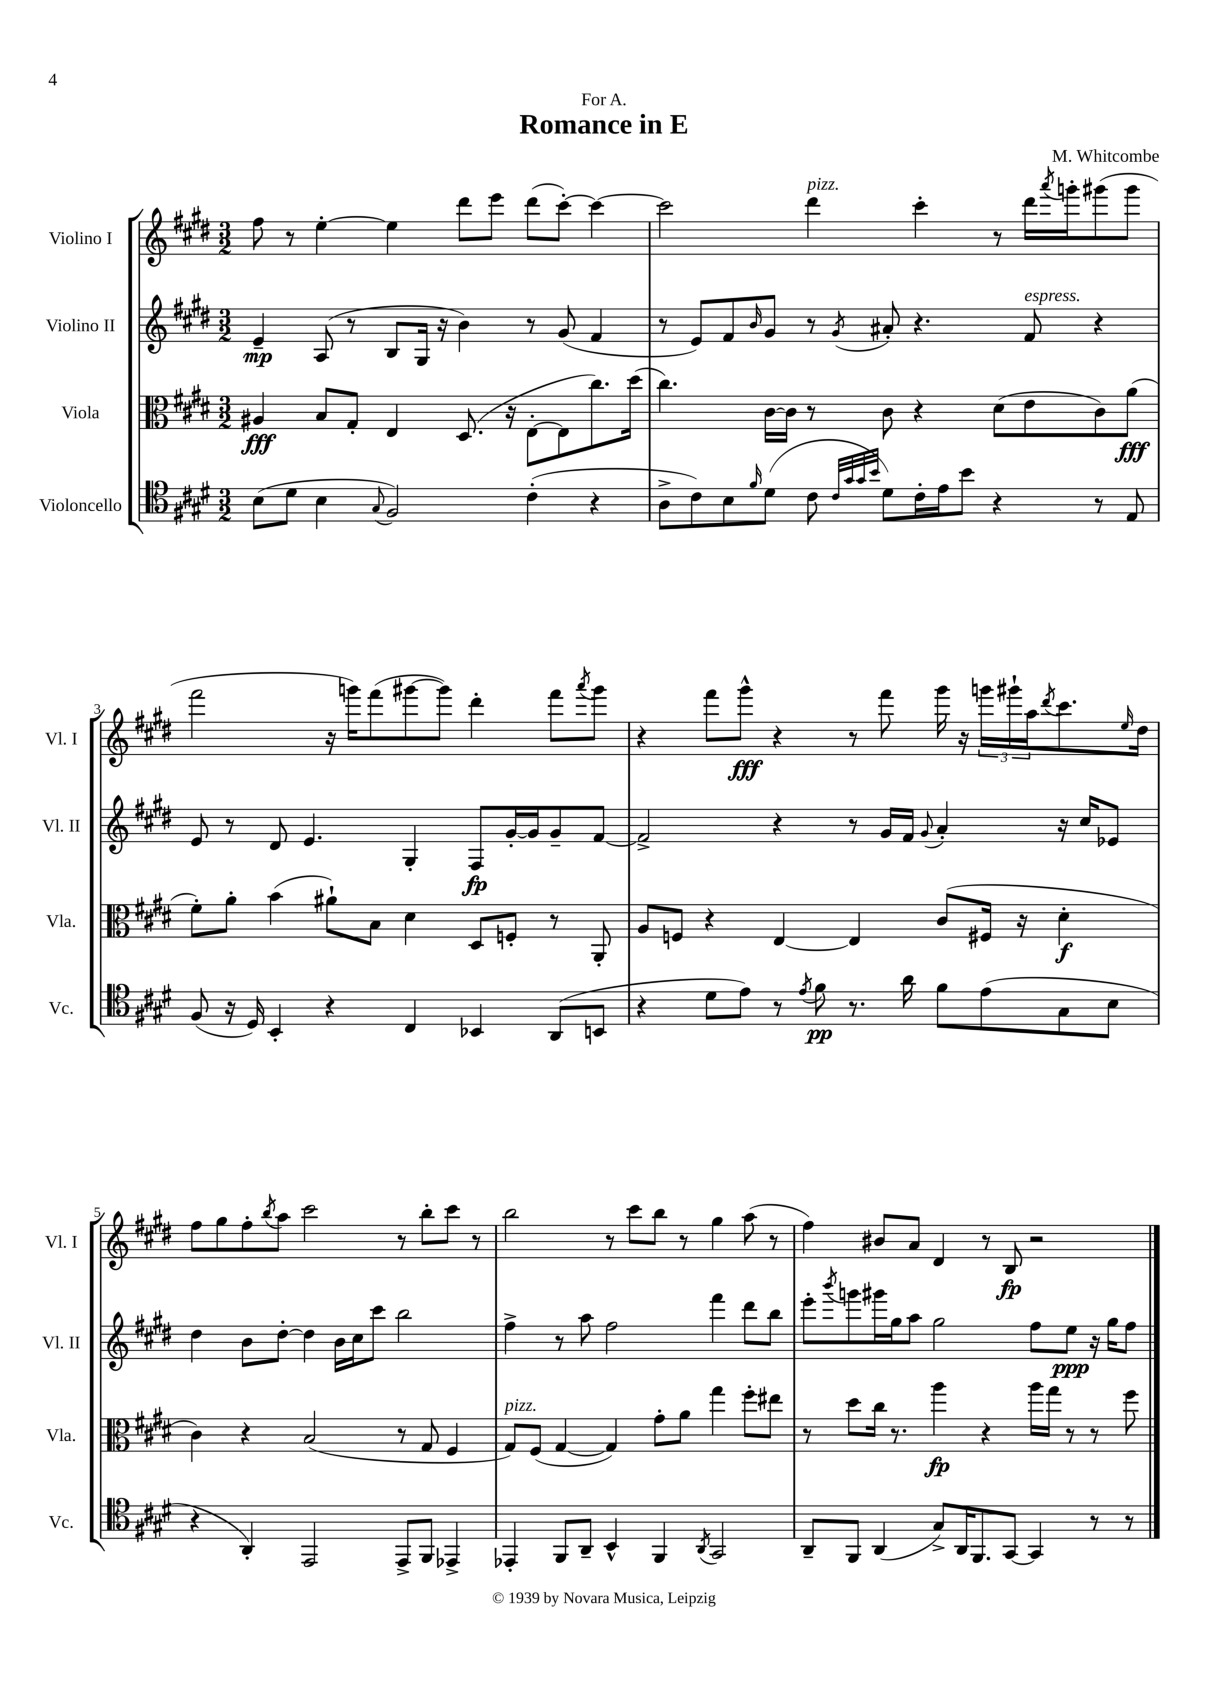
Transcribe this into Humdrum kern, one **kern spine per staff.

**kern	**kern	**kern	**kern
*staff4	*staff3	*staff2	*staff1
*clefC4	*clefC3	*clefG2	*clefG2
*k[f#c#g#d#]	*k[f#c#g#d#]	*k[f#c#g#d#]	*k[f#c#g#d#]
*M3/2	*M3/2	*M3/2	*M3/2
(8B	4A#	4e~	8ff#
8d#	.	.	8r
4B	8B	(8A	[4ee'
.	8G#'	8r	.
8qqG#	.	.	.
2F#)	4E	8B	4ee]
.	.	16G#	.
.	.	16r	.
.	(8.D#	4b)	8ddd#
.	.	.	8eee
.	16r	.	.
(4c#'	[8E'	8r	(8ddd#
.	8E]	(8g#	[8ccc#')
4r	8.cc#)	4f#	4ccc#_
.	(16dd#	.	.
=	=	=	=
8A^	4.cc#)	8r	2ccc#]
8c#)	.	8e)	.
8B	.	8f#	.
16qqf#	.	16qqb	.
(8d#	[16c#	8g#	.
.	16c#]	.	.
8c#	8r	8r	4ddd#
32qqc#	.	.	.
32qqg#	.	.	.
32qqg#	.	.	.
32qqb	.	8qg#	.
8d#)	8c#	8a#'	.
16c#'	4r	4.r	4ccc#'
16e	.	.	.
8b	.	.	.
4r	(8d#	.	8r
.	8e	8f#	16ddd#
.	.	.	8qaaa
.	.	.	16ggg'
8r	8c#)	4r	(8ggg#
8E	(8a	.	8ggg#
=	=	=	=
(8F#	8f#')	8e	2fff#
16r	8a'	8r	.
16D#)	.	.	.
4BB'	(4b	8d#	.
.	.	4.e	.
4r	8a#`)	.	16r
.	.	.	16ggg)
.	8B	.	(8fff#
4C#	4d#	4G#'	[8ggg#
.	.	.	8ggg#])
4BB-	8D#	8F#	4ddd#'
.	8F'	[16g#'	.
.	.	16g#]	.
(8AA	8r	8g#~	8fff#
.	.	.	8qaaa
8BB	8AA'	[8f#	8ggg#
=	=	=	=
4r	8A	2f#^]	4r
.	8F	.	.
8d#	4r	.	8fff#
8e)	.	.	8ggg#^^
8r	[4E	4r	4r
8qe	.	.	.
8f#	.	.	.
8.r	4E]	8r	8r
.	.	16g#	8fff#
16a	.	16f#	.
.	.	8qqg#	.
8f#	(8c#	4a'	16ggg#
.	.	.	16r
(8e	16F#	.	24ggg
.	.	.	24ggg#`
.	16r	.	.
.	.	.	24aa
.	.	.	8qddd#
8G#	4d#'	16r	8.ccc#
.	.	16cc#	.
8B	.	8e-	.
.	.	.	16qqee
.	.	.	16dd#
=	=	=	=
4r	4c#)	4dd#	8ff#
.	.	.	8gg#
4AA')	4r	8b	8ff#'
.	.	.	8qbb
.	.	[8dd#'	8aa
2EE	(2B	4dd#]	2ccc#
.	.	16b	.
.	.	16cc#	.
.	.	8ccc#	.
8EE^	8r	2bb	8r
8FF#	8G#	.	8bb'
4EE-^	4F#	.	8ccc#
.	.	.	8r
=	=	=	=
4EE-'	8G#)	4ff#^	2bb
.	(8F#	.	.
8FF#	[4G#	8r	.
8AA~	.	8aa	.
4BB^^	4G#])	2ff#	8r
.	.	.	8ccc#
4FF#	8g#'	.	8bb
.	8a	.	8r
8qAA	.	.	.
2GG#	4gg#	4fff#	4gg#
.	8ff#'	8ddd#	(8aa
.	8ee#	8bb	8r
=	=	=	=
8AA~	8r	8eee'	4ff#)
.	.	8qbbb	.
8FF#	8dd#	8ggg	.
(4AA	16cc#	16ggg#	8b#
.	8.r	16gg#	.
.	.	8aa	8a
8G#^)	4aa	2gg#	4d#
16AA	.	.	.
8.FF#	.	.	.
.	4r	.	8r
[8GG#	.	.	8B
4GG#]	16aa	8ff#	2r
.	16gg#	.	.
.	8r	8ee	.
8r	8r	16r	.
.	.	16gg#	.
8r	8ff#	8ff#	.
==	==	==	==
*-	*-	*-	*-
